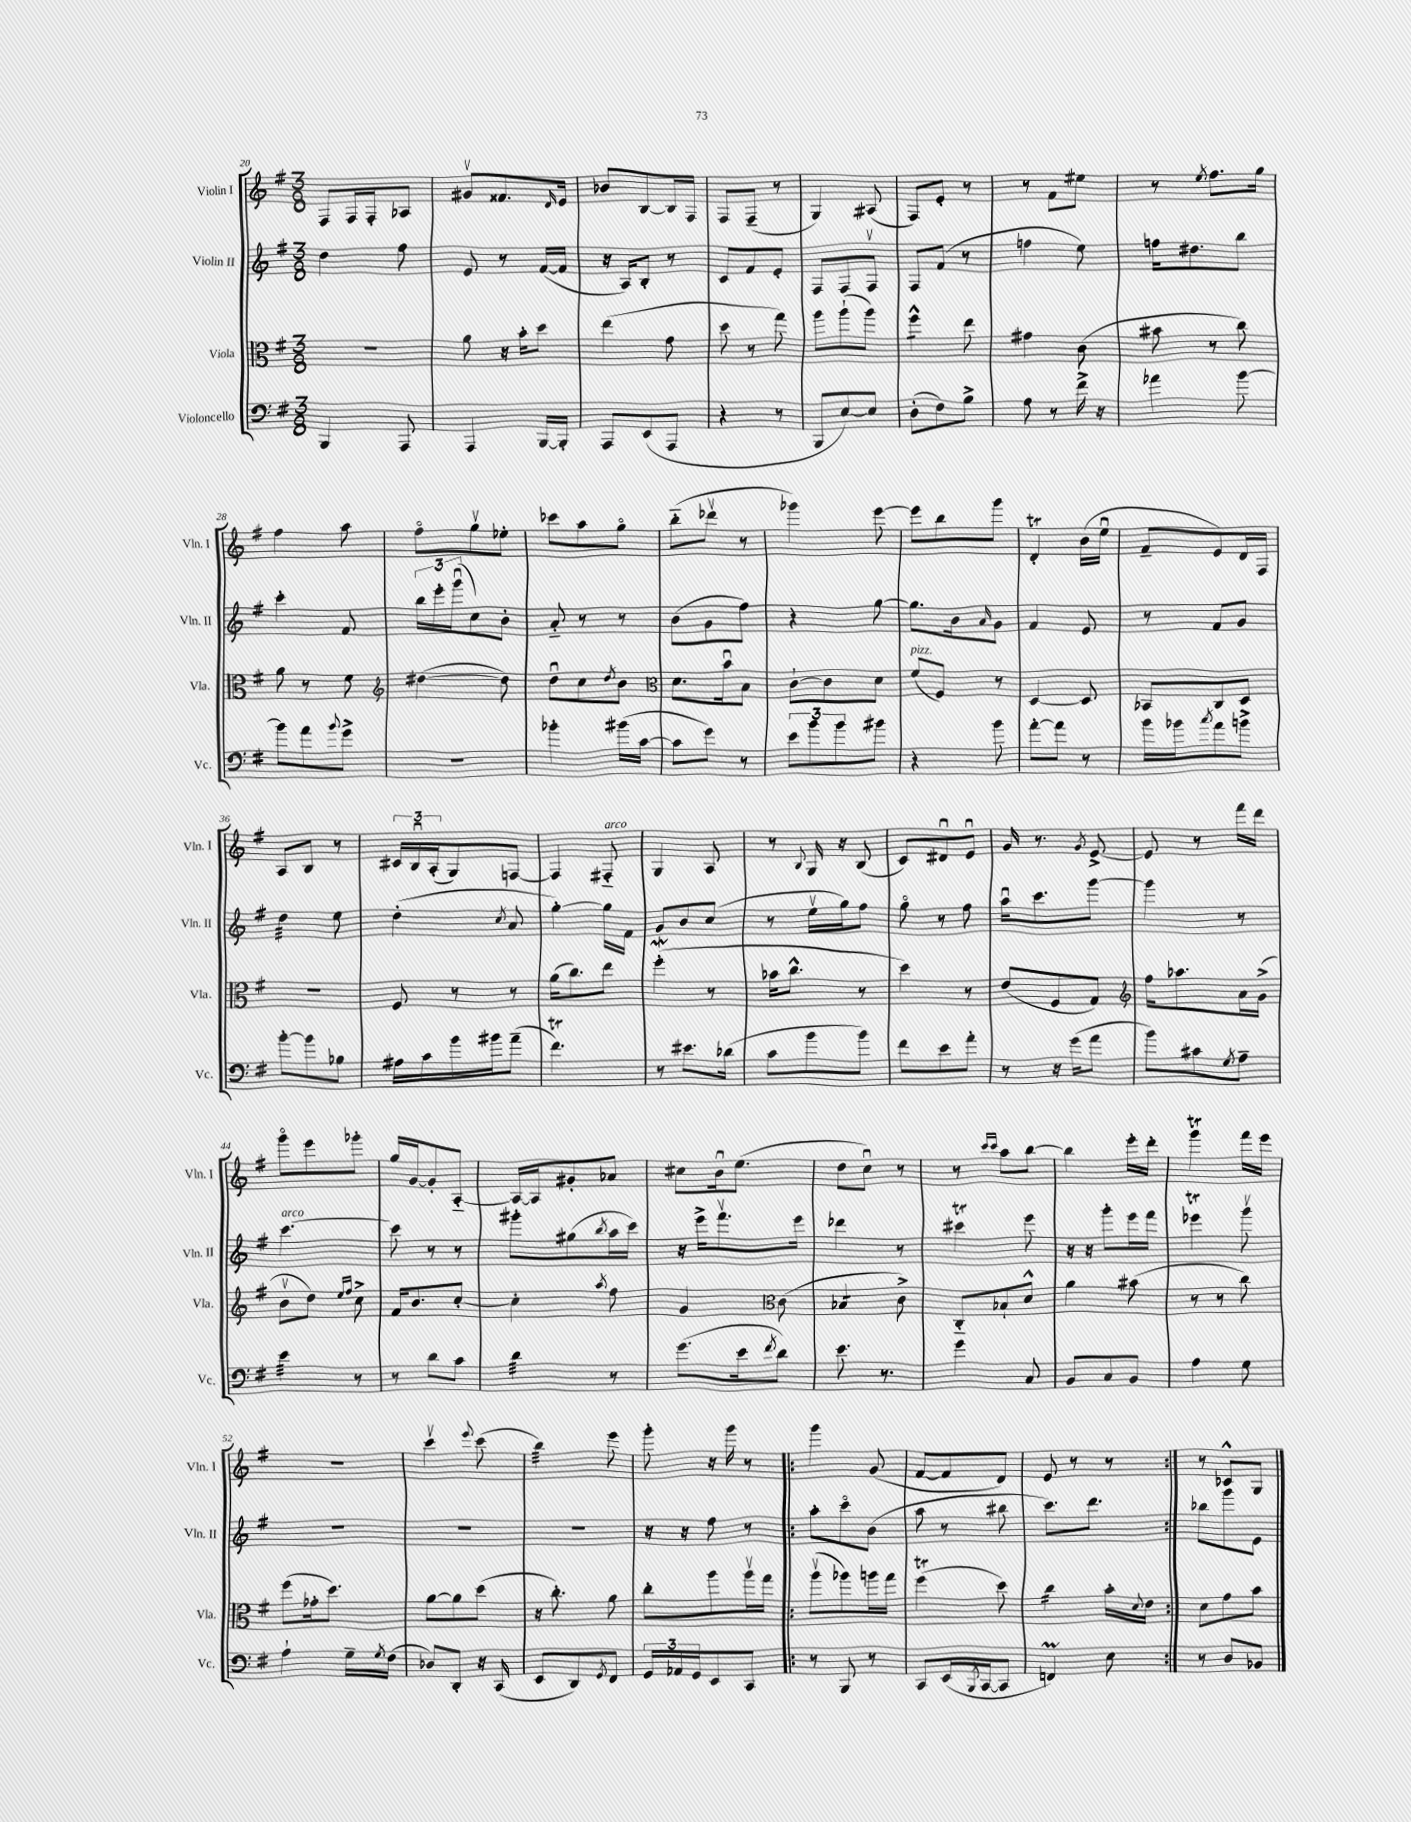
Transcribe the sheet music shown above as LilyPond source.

<<
\new StaffGroup <<
\new Staff = "s0" \with { instrumentName = "Violin I" shortInstrumentName = "Vln. I" } {
    \clef treble \key g \major \numericTimeSignature \time 3/8
    fis8 fis16 fis16-. aes8 |
    gis'8\upbow fisis'8. \grace { d'16 } e'16 |
    bes'8 b8~ b16 fis16 |
    fis8 fis8--( r8 |
    g4) ais8( |
    fis8) e'8-. r8 |
    r8 fis'8 eis''8 |
    r8 \acciaccatura { e''8 } fis''8. g''16 |
    fis''4 a''8 |
    fis''8\flageolet g''8\upbow ees''8-. |
    ces'''8 a''8 g''8\flageolet |
    b''8-_( des'''8\upbow r8 |
    ges'''4) e'''8~ |
    e'''8 b''8 g'''8 |
    d'4-.\trill b'16( e''16\downbow |
    fis'8-- e'8) d'16 fis16 |
    a8 b8 r8 |
    \tuplet 3/2 { cis'16 b16\downbow a16-.( } g8) f8~ |
    f4 fis8-_^\markup { \italic "arco" } |
    g4 a8 |
    r8 \appoggiatura { b8 } g16 r16 b8( |
    c'8) dis'8\downbow e'8\downbow |
    g'16 r8. \acciaccatura { g'8 } e'8~-> |
    e'8 r8 fis'''16 d'''16 |
    g'''8\flageolet e'''8 ges'''8-. |
    g''16 g'16~ g'8-. a8~-_ |
    a16~ a16 gis'8-. aes'8 |
    cis''8 b'16\downbow e''8.( |
    d''8 c''8\downbow) r8 |
    r8 \grace { c'''16 c'''16 } a''8 b''8~ |
    b''4 e'''16-. d'''16-. |
    g'''4\trill fis'''16 e'''16 |
    R4. |
    c'''4\upbow \appoggiatura { e'''8 } c'''8( |
    b''4:32) e'''8 |
    g'''8-. r16 g'''16 r8 |
    \repeat volta 2 { g'''4 g'8( |
    fis'8~ fis'8 d'8) |
    e'8 r8 r8 | }
    r8 ces'8-^ g8 \bar "|." |
}
\new Staff = "s1" \with { instrumentName = "Violin II" shortInstrumentName = "Vln. II" } {
    \clef treble \key g \major \numericTimeSignature \time 3/8
    d''4 fis''8 |
    e'8 r8 fis'16~( fis'16 |
    r16 a16) b8-. r8 |
    c'8 fis'8 e'8-. |
    fis8 fis8 fis8\upbow |
    fis8 fis'8( r8 |
    f''4 e''8) |
    f''16 dis''8. b''8 |
    c'''4-. fis'8 |
    \tuplet 3/2 { b''16 e'''16-. g'''16\downbow( } c''8) b'8-. |
    a'8-_ r8 r8 |
    b'8( g'8 fis''8) |
    r4 g''8~ |
    g''8. b'16 \grace { a'16 } g'8 |
    fis'4 e'8 |
    r8 fis'8 g'8 |
    d''4:32 e''8 |
    d''4-.( \acciaccatura { c''8 } a'8 |
    g''4~-.) g''16 fis'16 |
    g'8 b'8 c''8( |
    r8 e''16\upbow g''16) fis''8 |
    g''8\flageolet r8 fis''8 |
    a''16\downbow c'''8. g'''8~ |
    g'''4 r8 |
    c'''4.~^\markup { \italic "arco" } |
    c'''8 r8 r8 |
    gis'''8-. gis''8( \acciaccatura { b''8 } a''16 c'''16) |
    r16 e'''16-> fis'''8.\upbow e'''16 |
    des'''4 r8 |
    cis'''4\trill e'''8 |
    r16 r16 g'''8-. e'''16 fis'''16 |
    ees'''4\trill g'''8\upbow |
    R4. |
    R4. |
    R4. |
    r16 r16 fis''8 r8 |
    \repeat volta 2 { a''8-. c'''8\flageolet b'8( |
    a''8 r8 bis''8 |
    c'''8.) d'''8. | }
    bes''8 g'''8 e'8 \bar "|." |
}
\new Staff = "s2" \with { instrumentName = "Viola" shortInstrumentName = "Vla." } {
    \clef alto \key g \major \numericTimeSignature \time 3/8
    R4. |
    a'8 r16 b'16-. d''8 |
    e''4( g'8 |
    d''8 r8 g''8) |
    a''8 a''8-!( a''8) |
    fis''4:8-^ e''8 |
    gis'4 c'8( |
    bis'8 r8 c''8) |
    a'8 r8 fis'8 |
    \clef treble dis''4~( dis''8) |
    d''8\downbow c''8 \acciaccatura { d''8 } b'8 |
    \clef alto d'8. b'16\downbow b8 |
    c'8~-! c'8 d'8 |
    fis'8^\markup { \italic "pizz." }( fis8) r8 |
    d4~ d8 |
    bes,8 c8 d8 |
    R4. |
    fis8 r8 r8 |
    a'16( c''8.) e''8 |
    fis''4-.\mordent( r8 |
    bes'16 c''8.-^ r8 |
    d''4) r8 |
    e'8( fis8 g8) |
    \clef treble fis''16 aes''8. a'16 g'16->( |
    b'8\upbow d''8) \grace { e''16 fis''16 } c''8-> |
    fis'16 b'8. c''8~-. |
    c''4-. \acciaccatura { a''8 } fis''8 |
    g'4 \clef alto c'8( |
    bes4:8 c'8->) |
    c8-_ bes8-! d'8-^ |
    a'4 bis'8( |
    r8 r8 c''8) |
    fis''8( ges'16-. d''8.) |
    a'8~ a'8 d''8( |
    r16 c''8.-.) a'8 |
    c''8-. a''8 a''16\upbow g''16 |
    \repeat volta 2 { a''8\upbow( aes''8) a''16 g''16 |
    fis''4\trill( d''8) |
    c''4:16 b'16-. \appoggiatura { d'8 } e'16 | }
    d'8 g'8 b'8 \bar "|." |
}
\new Staff = "s3" \with { instrumentName = "Violoncello" shortInstrumentName = "Vc." } {
    \clef bass \key g \major \numericTimeSignature \time 3/8
    b,,4 a,,8 |
    a,,4 b,,16~ b,,16-. |
    a,,8 e,8( a,,8 |
    r4 r8 |
    b,,8 e8~) e8 |
    d8-.( fis8) b8-> |
    a8 r8 fis'16-> r16 |
    aes'4 b'8~ |
    b'8 a'8 \appoggiatura { b'8 } g'8-> |
    R4. |
    bes'4-. bis'16( c'16~ |
    c'8 g'8) r8 |
    \tuplet 3/2 { e'8 b'8 b'8 } bis'8 |
    r4 b'8 |
    a'8~-. a'8 r8 |
    b'16 bes'16 \acciaccatura { c''8 } a'8 b'8-> |
    b'8~-. b'8 bes8 |
    ais16 c'16 b'16 bis'16 a'8--( |
    fis'4.\trill) |
    r8 eis'8. des'16( |
    c'8 b'8 b'8) |
    fis'8 e'8 a'8-. |
    r8 r16 g'16( a'8 |
    b'8) cis'8 \acciaccatura { g8 } a8-- |
    e'4:32 r8 |
    r8 d'8 c'8 |
    d'4:32 r8 |
    g'8.( e'16 \acciaccatura { fis'8 } d'8) |
    e'8. r8. |
    g'4 c8 |
    b,8 c8 b,8 |
    a4 g8 |
    a4-! g16-- \acciaccatura { g8 } fis16( |
    des8) d,8-. r16 c,16( |
    e,8 d,8) \acciaccatura { g,8 } fis,8 |
    \tuplet 3/2 { g,16 aes,16 g,16 } e,8 c,8 |
    \repeat volta 2 { r8 b,,8 r8 |
    c,8 e,16( \acciaccatura { b,,8 } c,16~ c,8 |
    f,4\prall) e8 | }
    r8 d8 bes,8 \bar "|." |
}
>>
>>
\layout { \context { \Score currentBarNumber = #20 } }
